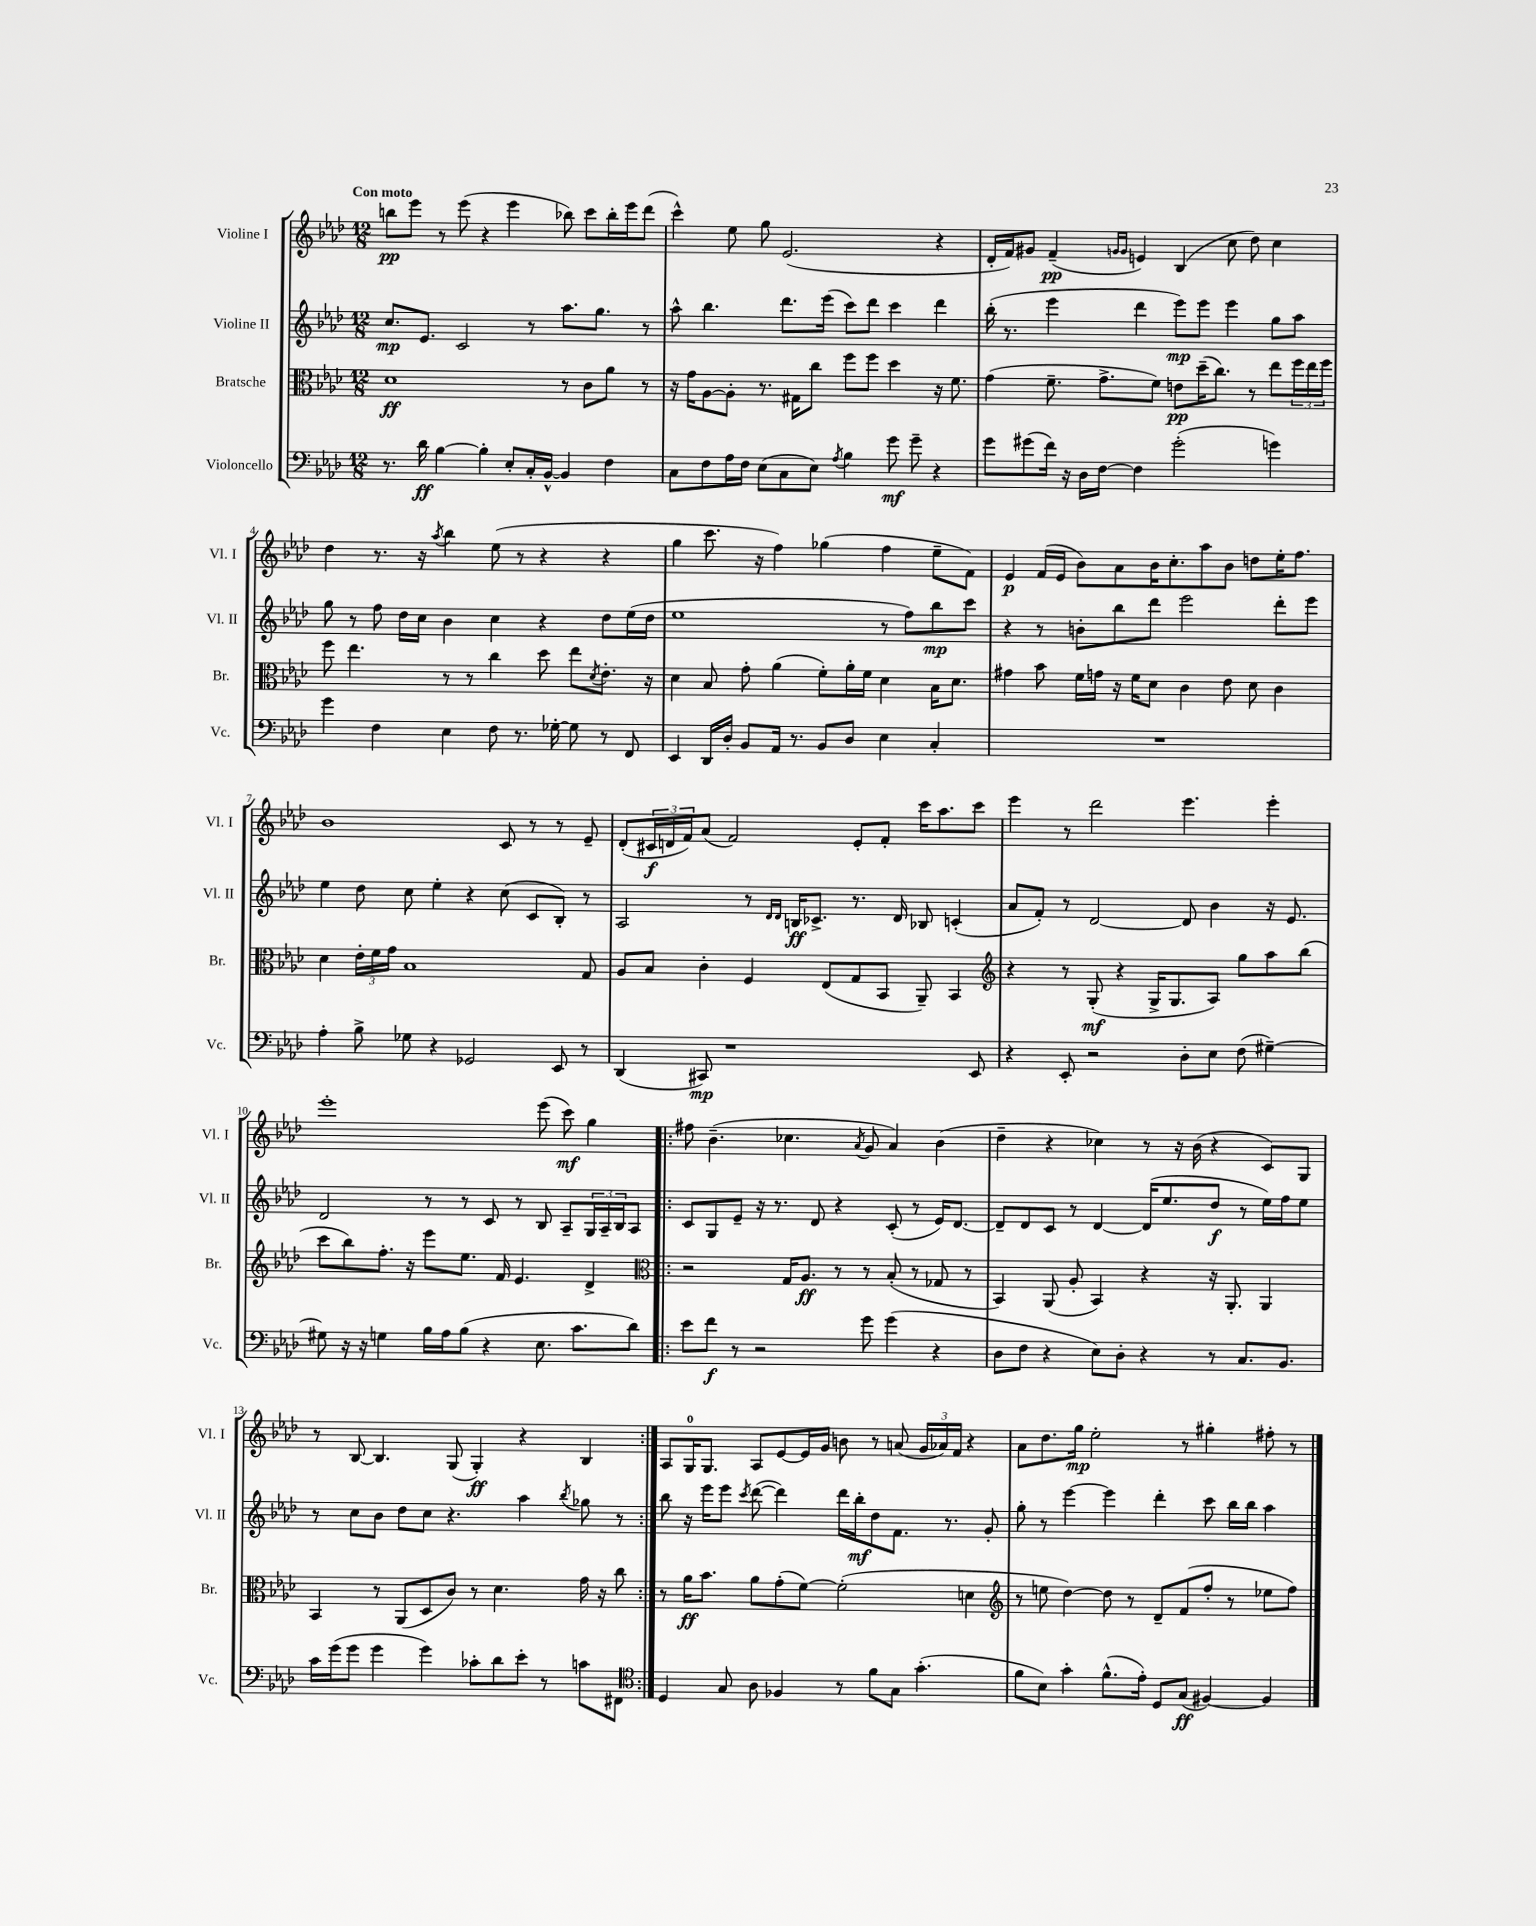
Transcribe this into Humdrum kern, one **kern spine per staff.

**kern	**dynam	**kern	**dynam	**kern	**dynam	**kern	**dynam
*part4	*part4	*part3	*part3	*part2	*part2	*part1	*part1
*staff4	*staff4	*staff3	*staff3	*staff2	*staff2	*staff1	*staff1
*I"Violoncello	*	*I"Bratsche	*	*I"Violine II	*	*I"Violine I	*
*I'Vc.	*	*I'Br.	*	*I'Vl. II	*	*I'Vl. I	*
*clefF4	*	*clefC3	*	*clefG2	*	*clefG2	*
*k[b-e-a-d-]	*	*k[b-e-a-d-]	*	*k[b-e-a-d-]	*	*k[b-e-a-d-]	*
*M12/8	*	*M12/8	*	*M12/8	*	*M12/8	*
=1	=1	=1	=1	=1	=1	=1	=1
!	!	!	!	!	!	!LO:TX:a:B:t=Con moto	!
8.r	.	1d-	ff	8.cc/L	mp	8bbn\L	pp
.	.	.	.	.	.	8eee-\J	.
16d-\	ff	.	.	8.e-/J	.	.	.
[4B-\	.	.	.	.	.	8r	.
.	.	.	.	2c/	.	(8eee-\	.
4B-'\]	.	.	.	.	.	4r	.
8E-'/L	.	.	.	.	.	4eee-\	.
16C'/L	.	.	.	8r	.	.	.
[16BB-^^/JJ	.	.	.	.	.	.	.
4BB-/]	.	8r	.	8.aa-\L	.	8bb-X\)	.
.	.	8c\L	.	.	.	8ccc\L	.
.	.	.	.	8.gg\J	.	.	.
4F\	.	8a-\J	.	.	.	16bb-'\L	.
.	.	.	.	.	.	16eee-\J	.
.	.	8r	.	8r	.	(8ddd-\J	.
=2	=2	=2	=2	=2	=2	=2	=2
8C\L	.	16r	.	8aa-^^\	.	4ccc^^\)	.
.	.	16g\KL	.	.	.	.	.
8F\	.	[8A-\	.	4.bb-\	.	.	.
16A-\L	.	8A-'\J]	.	.	.	8ee-\	.
16F\JJ	.	.	.	.	.	.	.
(8E-\L	.	8.r	.	.	.	8gg\	.
8C\	.	.	.	8.ddd-\L	.	(2.e-/	.
.	.	16G#X\KL	.	.	.	.	.
8E-\J)	.	8cc\J	.	.	.	.	.
.	.	.	.	(16eee-\Jk	.	.	.
8qA-/	.	.	.	.	.	.	.
4B-\	.	8ff\L	.	8ccc\L)	.	.	.
.	.	8ff\J	.	8ddd-\J	.	.	.
8g\	mf	4dd-\	.	4ccc\	.	.	.
8g~\	.	.	.	.	.	.	.
4r	.	16r	.	4ddd-\	.	4r	.
.	.	8.f\	.	.	.	.	.
=3	=3	=3	=3	=3	=3	=3	=3
8g\L	.	(4g\	.	(16bb-'\	.	16d-'/LL	.
.	.	.	.	8.r	.	16f/J)	.
(8g#X\	.	.	.	.	.	8g#X/J	.
16f\Jk)	.	8.f~\	.	4eee-\	.	(4f~/	pp
16r	.	.	.	.	.	.	.
16D-\LL	.	.	.	.	.	.	.
[16F\JJ	.	8.g^\L	.	.	.	.	.
.	.	.	.	.	.	16qqgn/LL	.
.	.	.	.	.	.	16qqg/JJ	.
4F\]	.	.	.	4ddd-\	.	4en/)	.
.	.	8f\J)	.	.	.	.	.
(2g#'\	.	8en\L	pp	8eee-\L)	mp	(4B-/	.
.	.	(16dd-~\K	.	8eee-\J	.	.	.
.	.	8.cc\J)	.	.	.	.	.
.	.	.	.	4eee-\	.	8cc\	.
.	.	8r	.	.	.	8dd-\)	.
4gn\)	.	8ee-\L	.	8gg\L	.	4cc\	.
.	.	24ff\L	.	8aa-\J	.	.	.
.	.	24ee-\	.	.	.	.	.
.	.	24ff\JJ	.	.	.	.	.
!!LO:LB:g=z
=4	=4	=4	=4	=4	=4	=4	=4
4g\	.	8ff\	.	8gg\	.	4dd-\	.
.	.	4.ee-\	.	8r	.	.	.
4F\	.	.	.	8ff\	.	8.r	.
.	.	.	.	16dd-\LL	.	.	.
.	.	.	.	16cc\JJ	.	16r	.
.	.	.	.	.	.	8qaa-/	.
4E-\	.	8r	.	4b-\	.	4bb-\	.
.	.	8r	.	.	.	.	.
8F\	.	4cc\	.	4cc\	.	(8ee-\	.
8.r	.	.	.	.	.	8r	.
.	.	8dd-\	.	4r	.	4r	.
[16G-X'\	.	.	.	.	.	.	.
8G-\]	.	8ee-\L	.	.	.	.	.
.	.	8qd-/	.	.	.	.	.
8r	.	8.e-'\J	.	8dd-\L	.	4r	.
8FF/	.	.	.	(16ee-\L	.	.	.
.	.	16r	.	16dd-\JJ	.	.	.
=5	=5	=5	=5	=5	=5	=5	=5
4EE-/	.	4d-\	.	1ee-	.	4gg\	.
16DD-/LL	.	8B-/	.	.	.	8.ccc\	.
16D-'/JJ	.	.	.	.	.	.	.
8BB-/L	.	8g'\	.	.	.	.	.
.	.	.	.	.	.	16r	.
16AA-/Jk	.	(4a-\	.	.	.	4ff\)	.
8.r	.	.	.	.	.	.	.
8BB-/L	.	8f'\L)	.	.	.	(4gg-X\	.
8D-/J	.	16a-'\L	.	.	.	.	.
.	.	16f\JJ	.	.	.	.	.
4E-\	.	4d-\	.	8r	.	4ff\	.
.	.	.	.	8ff\L)	.	.	.
4C'/	.	16B-\KL	.	8bb-\	mp	8ee-~\L	.
.	.	8.d-\J	.	.	.	.	.
.	.	.	.	8ccc\J	.	8f\J)	.
=6	=6	=6	=6	=6	=6	=6	=6
1.r	.	4g#X\	.	4r	.	4e-/	p
.	.	8b-\	.	8r	.	(16f/LL	.
.	.	.	.	.	.	16e-/JJ	.
.	.	16f\LL	.	8bn'\L	.	8b-\L)	.
.	.	16gn\JJ	.	.	.	.	.
.	.	16r	.	8bb-\	.	8a-\	.
.	.	16f\KL	.	.	.	.	.
.	.	8d-\J	.	8ddd-\J	.	16b-\K	.
.	.	.	.	.	.	8.cc'\	.
.	.	4c\	.	2eee-\	.	.	.
.	.	.	.	.	.	8aa-\	.
.	.	8e-\	.	.	.	8b-\J	.
.	.	8d-\	.	.	.	8ddn\L	.
.	.	4c\	.	8ddd-'\L	.	16ee-'\K	.
.	.	.	.	.	.	8.ff\J	.
.	.	.	.	8eee-\J	.	.	.
!!LO:LB:g=z
=7	=7	=7	=7	=7	=7	=7	=7
4A-'\	.	4d-\	.	4ee-\	.	1b-	.
8B-^\	.	24e-'\LL	.	8dd-\	.	.	.
.	.	24f\	.	.	.	.	.
.	.	24g\JJ	.	.	.	.	.
8G-X\	.	1B-	.	8cc\	.	.	.
4r	.	.	.	4ee-'\	.	.	.
2GG-X/	.	.	.	4r	.	.	.
.	.	.	.	(8cc\	.	8c/	.
.	.	.	.	8c/L	.	8r	.
8EE-/	.	.	.	8B-'/J)	.	8r	.
8r	.	8G/	.	8r	.	8e-~/	.
=8	=8	=8	=8	=8	=8	=8	=8
(4DD-/	.	8A-/L	.	2A-/	.	(8d-'/L	.
.	.	8B-/J	.	.	.	24c#X/L	f
.	.	.	.	.	.	24dn/	.
.	.	.	.	.	.	24f/J)	.
8CC#X/)	mp	4c'\	.	.	.	(8a-/J	.
1r	.	.	.	.	.	2f/)	.
.	.	4F/	.	8r	.	.	.
.	.	.	.	16qqd-/LL	.	.	.
.	.	.	.	16qqd-/JJ	.	.	.
.	.	.	.	16Bn/KL	ff	.	.
.	.	.	.	8.c-X^/J	.	.	.
.	.	(8E-/L	.	.	.	.	.
.	.	8G/	.	8.r	.	8e-'/L	.
.	.	8BB-/J	.	.	.	8f'/J	.
.	.	.	.	16d-/	.	.	.
.	.	8AA-~/)	.	8B-X/	.	16ccc\KL	.
.	.	.	.	.	.	8.aa-\	.
.	.	4BB-/	.	(4cn'/	.	.	.
8EE-/	.	.	.	.	.	8ccc\J	.
=9	=9	=9	=9	=9	=9	=9	=9
*	*	*clefG2	*	*	*	*	*
4r	.	4r	.	8a-/L	.	4eee-\	.
.	.	.	.	8f'/J)	.	.	.
8EE-'/	.	8r	.	8r	.	8r	.
2r	.	(8G'/	mf	[2d-/	.	2ddd-\	.
.	.	4r	.	.	.	.	.
.	.	16G^/KL	.	.	.	.	.
.	.	8.G/	.	.	.	.	.
8D-'\L	.	.	.	8d-/]	.	4.eee-\	.
8E-\J	.	8A-/J)	.	4b-\	.	.	.
(8F\	.	8gg\L	.	.	.	.	.
[4G#X~\)	.	8aa-\	.	16r	.	4eee-'\	.
.	.	.	.	8.e-/	.	.	.
.	.	(8bb-\J	.	.	.	.	.
!!LO:LB:g=z
=10	=10	=10	=10	=10	=10	=10	=10
8G#X\]	.	8ccc\L	.	2d-/	.	1eee-'	.
16r	.	8bb-\)	.	.	.	.	.
16r	.	.	.	.	.	.	.
4Gn\	.	8.ff'\J	.	.	.	.	.
.	.	16r	.	.	.	.	.
16B-\LL	.	8eee-\L	.	8r	.	.	.
16A-\J	.	.	.	.	.	.	.
(8B-\J	.	8.ee-\J	.	8r	.	.	.
4r	.	.	.	8c/	.	.	.
.	.	16f/	.	.	.	.	.
.	.	4.e-/	.	8r	.	.	.
8.E-\	.	.	.	8B-/	.	(8eee-\	.
.	.	.	.	8A-~/L	.	8ccc\)	mf
8.c\L	.	.	.	.	.	.	.
.	.	4d-^/	.	24G/L	.	4gg\	.
.	.	.	.	24A-~/	.	.	.
.	.	.	.	24B-/J	.	.	.
8d-\J)	.	.	.	8A-/J	.	.	.
=11!|:	=11!|:	=11!|:	=11!|:	=11!|:	=11!|:	=11!|:	=11!|:
*	*	*clefC3	*	*	*	*	*
8e-\L	.	2r	.	8c/L	.	8ff#X\	.
8f\J	f	.	.	8G/	.	(4.b-~\	.
8r	.	.	.	8e-~/J	.	.	.
2r	.	.	.	16r	.	.	.
.	.	.	.	8.r	.	.	.
.	.	16G/KL	.	.	.	4.cc-X\	.
.	.	8.A-/J	ff	.	.	.	.
.	.	.	.	8d-/	.	.	.
.	.	8r	.	4r	.	.	.
.	.	.	.	.	.	8qa-/	.
8g\	.	8r	.	.	.	8g/	.
(4g\	.	(8B-'/	.	(8c'/	.	4a-/)	.
.	.	8r	.	8r	.	.	.
4r	.	8G-X/	.	16e-/KL)	.	(4b-\	.
.	.	.	.	[8.d-/J	.	.	.
.	.	8r	.	.	.	.	.
=12	=12	=12	=12	=12	=12	=12	=12
8D-\L	.	4BB-/)	.	8d-~/L]	.	4dd-~\	.
8F\J	.	.	.	8d-/	.	.	.
4r	.	(8AA-/	.	8c/J	.	4r	.
.	.	8A-'/	.	8r	.	.	.
8E-\L)	.	4BB-/)	.	[4d-/	.	4cc-X\)	.
8D-'\J	.	.	.	.	.	.	.
4r	.	4r	.	(16d-/KL]	.	8r	.
.	.	.	.	8.ee-/	.	.	.
.	.	.	.	.	.	16r	.
.	.	.	.	.	.	(16b-\	.
8r	.	16r	.	8dd-/J	f	4r	.
.	.	8.AA-'/	.	.	.	.	.
8.C/L	.	.	.	8r	.	.	.
.	.	4AA-/	.	16ee-\LL)	.	8c/L)	.
8.BB-/J	.	.	.	16ff\J	.	.	.
.	.	.	.	8ee-\J	.	8G/J	.
!!LO:LB:g=z
=13	=13	=13	=13	=13	=13	=13	=13
16c\LL	.	4BB-/	.	8r	.	8r	.
(16g\J	.	.	.	.	.	.	.
8g\J	.	.	.	8cc\L	.	[8B-/	.
4g\	.	8r	.	8b-\J	.	4.B-/]	.
.	.	(8AA-/L	.	8dd-\L	.	.	.
4g\)	.	8D-/	.	8cc\J	.	.	.
.	.	8c/J)	.	4.r	.	(8G/	.
8c-X'\L	.	8r	.	.	.	4G'/)	ff
8d-\	.	4.d-\	.	.	.	.	.
8e-'\J	.	.	.	4aa-\	.	4r	.
8r	.	.	.	.	.	.	.
.	.	.	.	8qbb-/	.	.	.
8cn\L	.	16g\	.	8gg-X\	.	4B-/	.
.	.	16r	.	.	.	.	.
8FF#X\J	.	8cc\	.	8r	.	.	.
=14:|!	=14:|!	=14:|!	=14:|!	=14:|!	=14:|!	=14:|!	=14:|!
*clefC4	*	*	*	*	*	*	*
4D-/	.	8r	.	8bb-\	.	8A-/L	.
.	.	16a-\KL	ff	16r	.	16G/K	.
.	.	8.b-\J	.	16eee-\KL	.	8.G/J	.
8G/	.	.	.	8eee-\J	.	.	.
.	.	.	.	8qccc/	.	.	.
8A-\	.	8a-\L	.	([8ddd-\	.	8A-/L	.
4F-X/	.	(8g'\	.	4ddd-\])	.	[8e-/	.
.	.	[8f\J)	.	.	.	16e-/L]	.
.	.	.	.	.	.	16g/JJ	.
8r	.	(2f'\]	.	16ddd-\LL	.	8bn\	.
.	.	.	.	16bb-'\J	mf	.	.
8f\L	.	.	.	8dd-\	.	8r	.
8G\J	.	.	.	8.f\J	.	(8an/	.
(4.g'\	.	.	.	.	.	24g/LL	.
.	.	.	.	.	.	24a-X/)	.
.	.	.	.	8.r	.	.	.
.	.	.	.	.	.	24f/JJ	.
.	.	4dn\	.	.	.	4r	.
.	.	.	.	8g'/	.	.	.
=15	=15	=15	=15	=15	=15	=15	=15
*	*	*clefG2	*	*	*	*	*
8f\L	.	8r	.	8gg'\	.	8a-\L	.
8B-\J)	.	8een\	.	8r	.	8.dd-\	.
4g'\	.	[4dd-\)	.	[4eee-\	.	.	.
.	.	.	.	.	.	16gg\Jk	mp
.	.	.	.	.	.	2ee-'\	.
(8.f^^\L	.	8dd-\]	.	4eee-\]	.	.	.
.	.	8r	.	.	.	.	.
16e-'\Jk)	.	.	.	.	.	.	.
8D-/L	.	8d-~/L	.	4ddd-'\	.	.	.
(8G/J	ff	(8f/	.	.	.	8r	.
[4F#X/)	.	8ff'/J	.	8ccc\	.	4gg#X'\	.
.	.	8r	.	16bb-\LL	.	.	.
.	.	.	.	16bb-\JJ	.	.	.
4F#/]	.	8ee-X\L	.	4aa-\	.	8ff#X'\	.
.	.	8ff\J)	.	.	.	8r	.
==	==	==	==	==	==	==	==
*-	*-	*-	*-	*-	*-	*-	*-
